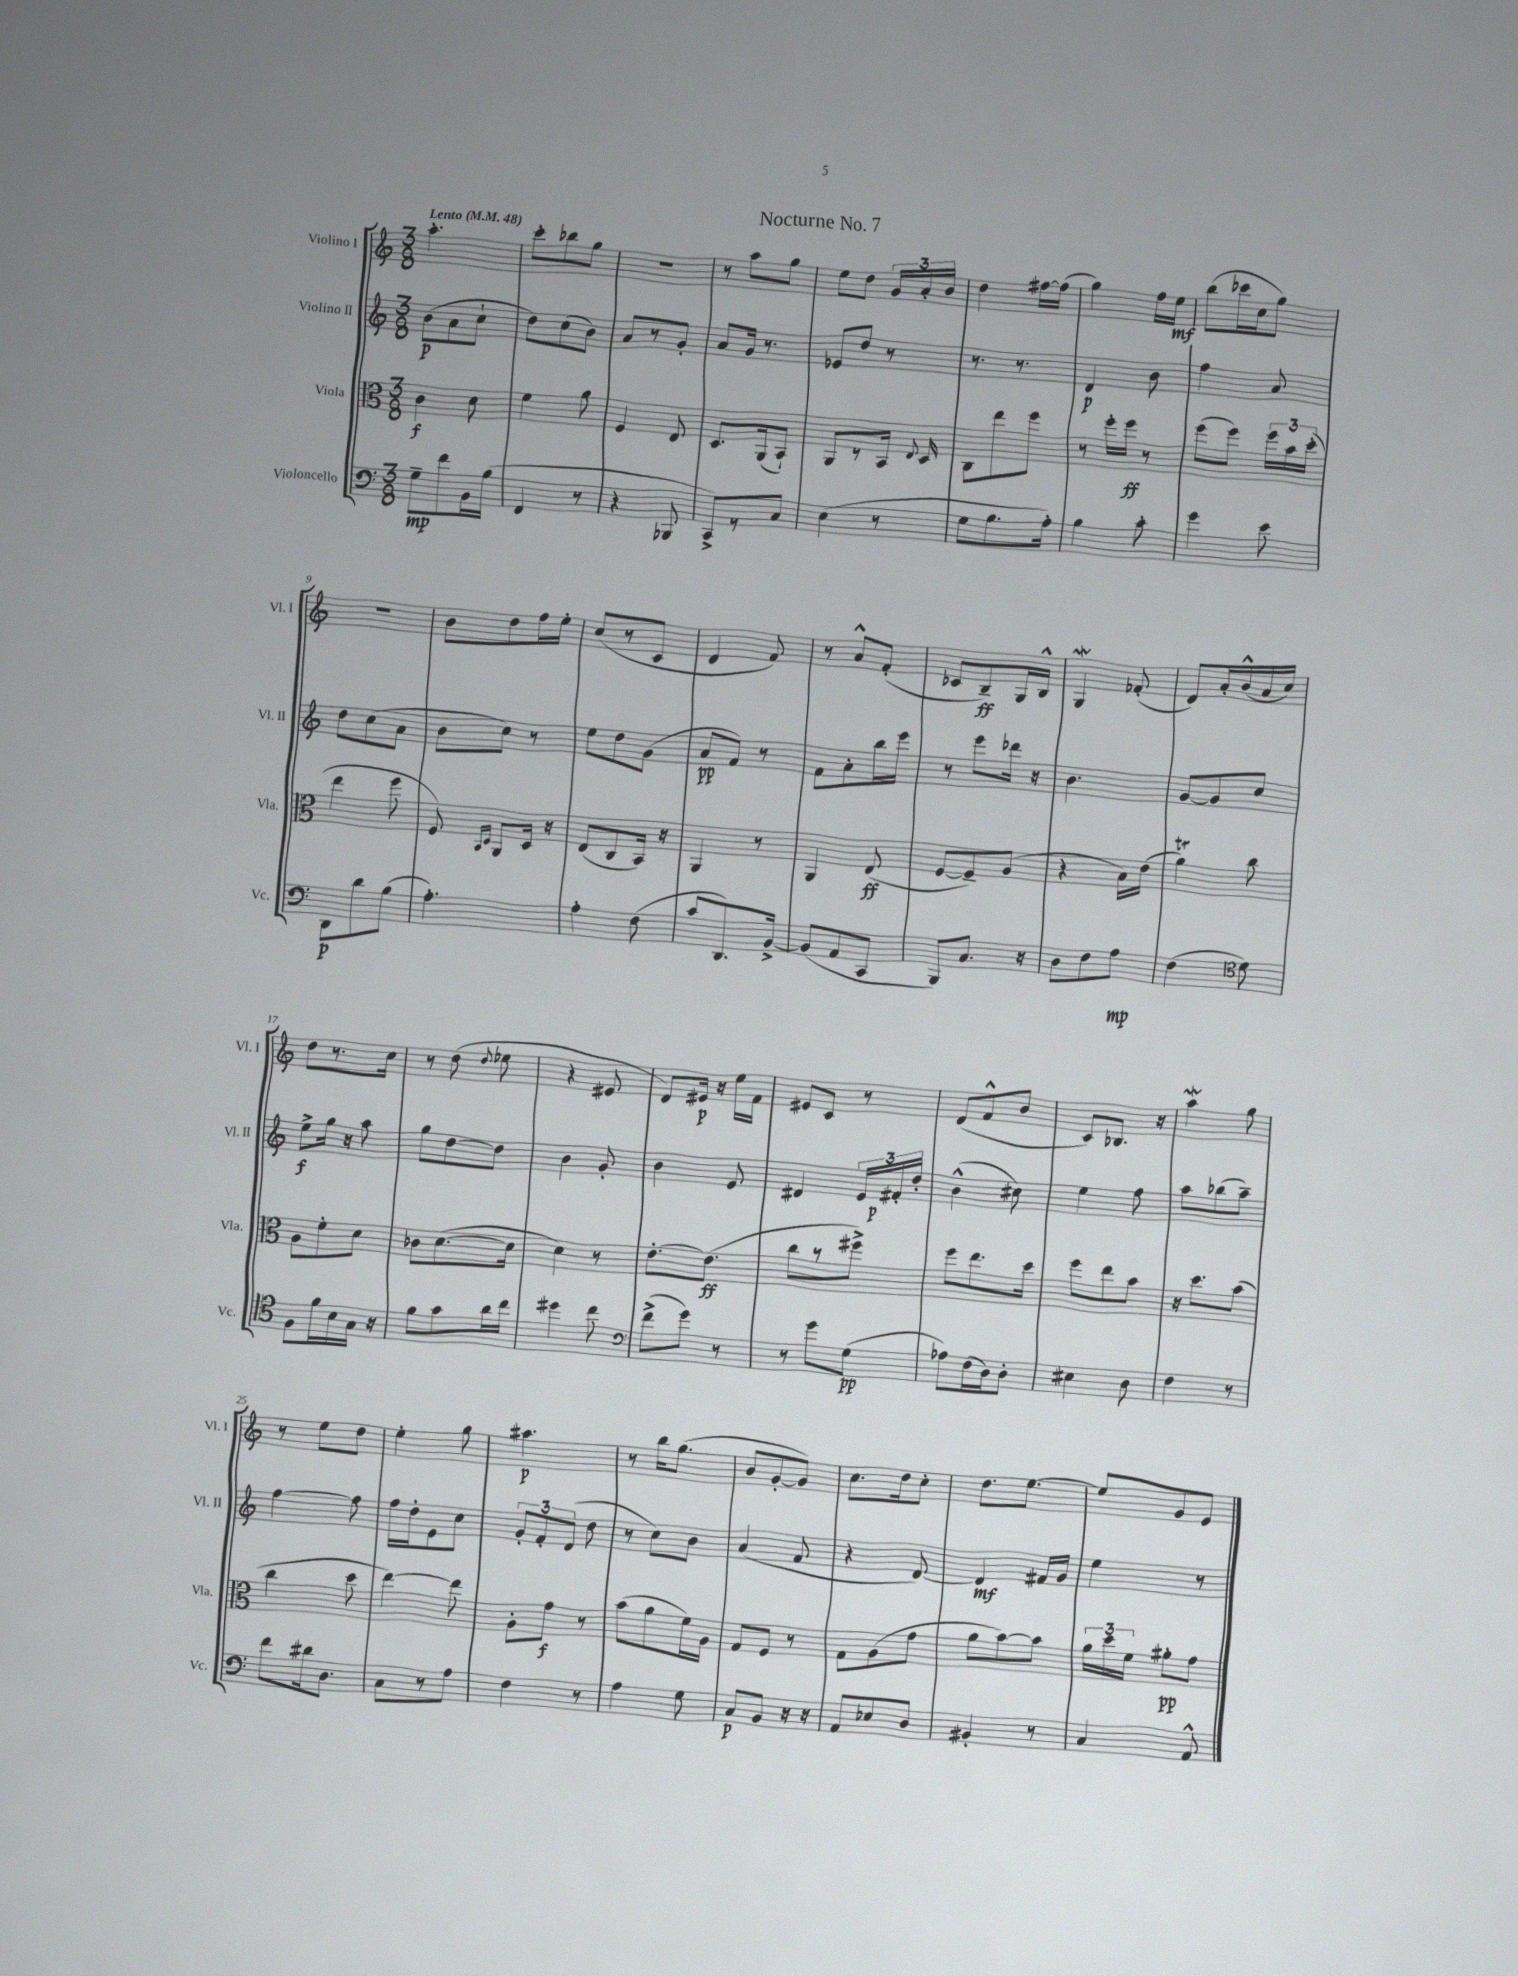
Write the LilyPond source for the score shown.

\header { title = "Nocturne No. 7" }
<<
\new StaffGroup <<
\new Staff = "s0" \with { instrumentName = "Violino I" shortInstrumentName = "Vl. I" } {
    \clef treble \key c \major \numericTimeSignature \time 3/8 \tempo "Lento" 4 = 48
    \autoBeamOff a''4.-. |
    c'''8[-. bes''8 g''8] |
    R4. |
    r8 a''8[ g''8] |
    e''8[ d''8] \tuplet 3/2 { g'16[ a'16-. b'16] } |
    d''4 fis''16[~ fis''16]( |
    g''4) f''16[ e''16]\mf |
    b''8[( ces'''16 c''16 g''8]) |
    R4. |
    b'8[ d''8 f''16 e''16]-. |
    c''8[( r8 c'8] |
    d'4 f'8) |
    r8 a'8[-^ f'8]-.( |
    ces'8[ b8--\ff) g16 b16]-^ |
    g4\mordent fes'8-.( |
    d'8[) a'16-. b'16-^( a'16 c''16]) |
    d''8[ r8. c''16] |
    r8 d''8( \appoggiatura { d''8 } ees''8 |
    r4 eis'8 |
    d'8[) eis'16]\p r16 e''16[ f'16] |
    eis'8[ c'8] r8 |
    d'8[( f'8-^ b'8] |
    c'8[) bes8.] r16 |
    a''4\mordent g''8 |
    r8 e''8[ d''8] |
    e''4-. g''8 |
    ais''4.\p |
    r8 b''16[ g''8.]( |
    b'8[ g'8~-. g'8]) |
    c''8.[ d''16 c''8]-. |
    d''8.[ e''8.]~ |
    e''8[ g'8 e'8] \bar "|." |
}
\new Staff = "s1" \with { instrumentName = "Violino II" shortInstrumentName = "Vl. II" } {
    \clef treble \key c \major \numericTimeSignature \time 3/8
    \autoBeamOff b'8[\p( a'8 c''8]-! |
    d''8[) c''8( b'8]) |
    a'8[ r8 g'8]-. |
    a'8[ g'16] r8. |
    ees'8[ d''8] r8 |
    r8. r8. |
    d'4\p b'8 |
    f''4 a'8 |
    d''8[ c''8( a'8] |
    b'8[ c''8]) r8 |
    e''8[ d''8 g'8]( |
    a'8[\pp f'8]) r8 |
    f'8[ a'8-. b''16 e'''16] |
    r8 e'''8[ des'''16] r16 |
    b'4. |
    g'8[~ g'8 c''8] |
    e''8[->\f g''16] r16 a''8 |
    g''8[ d''8~ d''8] |
    b'4 g'8-. |
    b'4 e'8 |
    dis'4 \tuplet 3/2 { e'16[ fis'16-.\p d''16]-. } |
    b'4-^( cis''8) |
    e''4 f''8 |
    a''8[ bes''8( a''8]--) |
    f''4~ f''8 |
    f''16[ d''16-. e'8 c''8] |
    \tuplet 3/2 { g'8[-. f'8-. d'8]( } d''8 |
    r8 c''8[) b'8] |
    a'4( f'8 |
    r4 d'8~) |
    d'4\mf fis'16[ g'16] |
    e''4 r8 \bar "|." |
}
\new Staff = "s2" \with { instrumentName = "Viola" shortInstrumentName = "Vla." } {
    \clef alto \key c \major \numericTimeSignature \time 3/8
    \autoBeamOff c'4\f d'8 |
    f'4 a'8 |
    f4 e8 |
    d8.[ a,16( b,8]-!) |
    a,8[ r8 b,16] \appoggiatura { e8 } d16 |
    c8[ e''8 f''8] |
    r8 f''16[-. f''16]\ff r8 |
    f''8[( f''8]) \tuplet 3/2 { f''16[ b'16 d''16]-.( } |
    e''4 f''8 |
    f8) \grace { b,16[ d16] } a,8[ d16] r16 |
    e8[( c8 b,16]) r16 |
    a,4 r8 |
    a,4 e8\ff( |
    f8[~ f8--) a8]( |
    r4 b16[) e'16]( |
    a'4\trill) c''8 |
    a8[ f'8-. d'8] |
    ces'8[ d'8.~( d'16] |
    d'4) r8 |
    e'8.[~-. e'8.]\ff( |
    c''8[ r8 fis''8]->) |
    f''8[ e''8. d''16] |
    f''8[ e''8 b'8] |
    r16 d''8.[ b'8]( |
    c''4 d''8 |
    e''4~) e''8 |
    a8[-. g'8]\f r8 |
    b'8[( a'8 f'16) a16] |
    g8[ f8] r8 |
    g8[ a8( g'8] |
    a'8[ b'8~) b'8] |
    \tuplet 3/2 { a'16[ d''16 f'16] } ais'8[-.\pp g'8] \bar "|." |
}
\new Staff = "s3" \with { instrumentName = "Violoncello" shortInstrumentName = "Vc." } {
    \clef bass \key c \major \numericTimeSignature \time 3/8
    \autoBeamOff g8[--\mp f'8 b,16 b16]( |
    f,4 r8 |
    r4 bes,,8 |
    c,8[->) r8 c8] |
    e4( r8 |
    g8[ b8. a16]-.) |
    b4 c'8-. |
    g'4 e'8 |
    d,8[\p d'8 b8]( |
    a4.-.) |
    a4-. f8( |
    c'8[ d,8.) b,16]~-> |
    b,8[( a,8 c,8] |
    b,,8[) c8.] r16 |
    d8[ f8 a8]\mp |
    f4( \clef tenor d'8) |
    f8[ f'16 b16 g16] r16 |
    f'8[ g'8 a'16 c''16] |
    dis''4 c''8 |
    \clef bass f'8[->( g'8]) r8 |
    r8 g'8[ g8]\pp( |
    aes8[) f16( d16) d8]-. |
    eis4 d8 |
    f4 r8 |
    f'8[ dis'16 d8.] |
    c8[ r8 a8] |
    f4 r8 |
    a4 g8 |
    c8[\p b,8] r16 r16 |
    a,8[ ees8 d8] |
    bis,4-. r8 |
    c4 a,8-^ \bar "|." |
}
>>
>>
